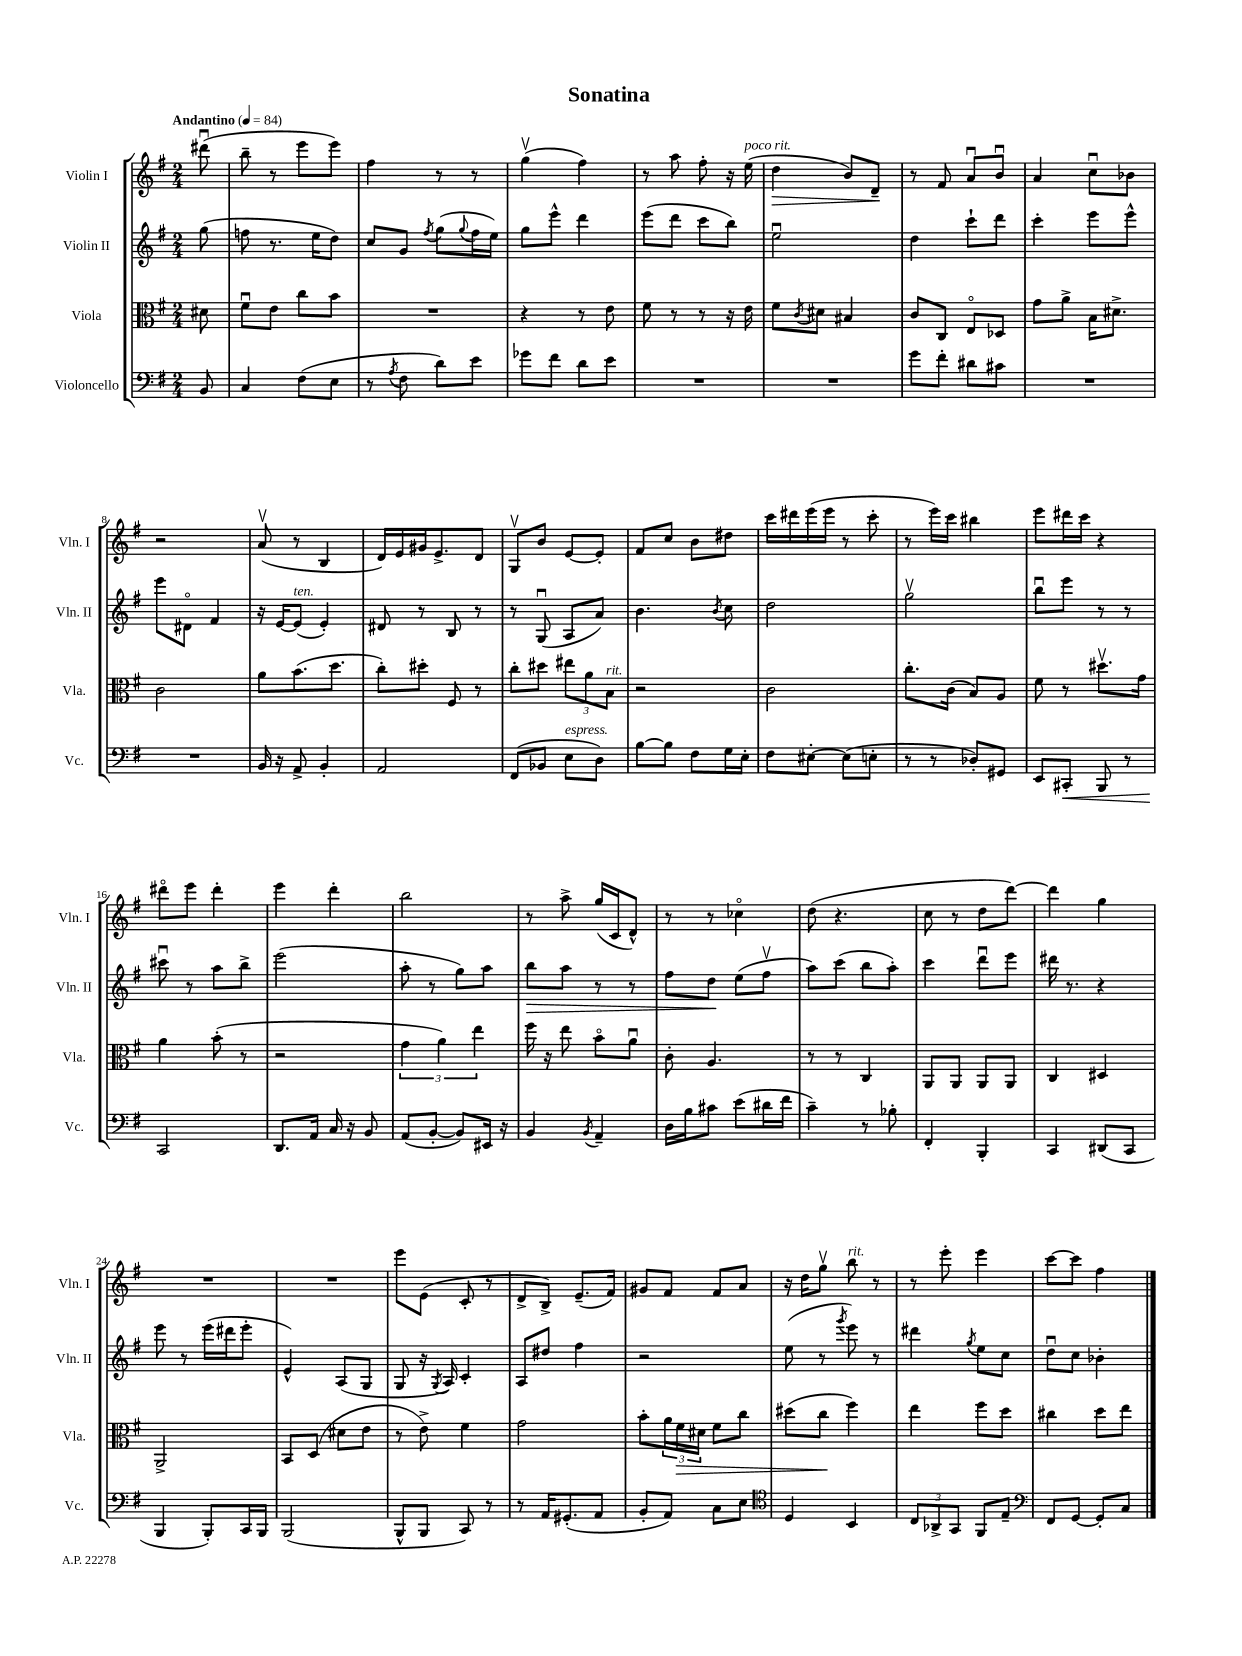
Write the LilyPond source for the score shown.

\header { title = "Sonatina" }
<<
\new StaffGroup <<
\new Staff = "s0" \with { instrumentName = "Violin I" shortInstrumentName = "Vln. I" } {
    \clef treble \key g \major \numericTimeSignature \time 2/4 \partial 8 \tempo "Andantino" 4 = 84
    dis'''8\downbow( |
    b''8-- r8 e'''8 e'''8) |
    fis''4 r8 r8 |
    g''4\upbow( fis''4) |
    r8 a''8 fis''8-. r16 e''16^\markup { \italic "poco rit." }( |
    d''4\> b'8) d'8--\! |
    r8 fis'8 a'8\downbow b'8\downbow |
    a'4 c''8\downbow bes'8 |
    r2 |
    a'8\upbow( r8 b4 |
    d'16) e'16 gis'16 e'8.-> d'8 |
    g8\upbow b'8 e'8~ e'8-. |
    fis'8 c''8 b'8 dis''8 |
    c'''16 dis'''16 e'''16( e'''16 r8 c'''8-. |
    r8 e'''16) c'''16 bis''4 |
    e'''8 dis'''16 c'''16 r4 |
    dis'''8\flageolet e'''8 dis'''4-. |
    e'''4 d'''4-. |
    b''2 |
    r8 a''8-> g''16( c'16 d'8-^) |
    r8 r8 ces''4\flageolet |
    d''8( r4. |
    c''8 r8 d''8 d'''8~) |
    d'''4 g''4 |
    R2 |
    R2 |
    e'''8 e'8( c'8-. r8 |
    d'8-> b8->) e'8.--( fis'16) |
    gis'8 fis'8 fis'8 a'8 |
    r16 d''16 g''8\upbow b''8^\markup { \italic "rit." } r8 |
    r8 e'''8-. e'''4 |
    c'''8~ c'''8 fis''4 \bar "|." |
}
\new Staff = "s1" \with { instrumentName = "Violin II" shortInstrumentName = "Vln. II" } {
    \clef treble \key g \major \numericTimeSignature \time 2/4 \partial 8
    g''8( |
    f''8 r8. e''16 d''8) |
    c''8 g'8 \acciaccatura { fis''8 } g''8( \appoggiatura { g''8 } fis''16 e''16) |
    g''8 e'''8-^ d'''4 |
    e'''8( d'''8 c'''8 b''8) |
    e''2\downbow |
    d''4 c'''8-! d'''8 |
    c'''4-. e'''8 e'''8-^ |
    e'''8 dis'8\flageolet fis'4 |
    r16 e'16~ e'8^\markup { \italic "ten." }( e'4-.) |
    dis'8 r8 b8 r8 |
    r8 g8\downbow( a8 a'8) |
    b'4. \acciaccatura { b'8 } c''8 |
    d''2 |
    g''2\upbow |
    b''8\downbow e'''8 r8 r8 |
    cis'''8\downbow r8 a''8 b''8-> |
    e'''2( |
    a''8-. r8 g''8) a''8 |
    b''8\> a''8 r8 r8 |
    fis''8 d''8\! e''8( fis''8\upbow |
    a''8) c'''8( b''8 a''8-.) |
    c'''4 d'''8\downbow e'''8 |
    dis'''16 r8. r4 |
    e'''8 r8 e'''16( dis'''16 e'''8-. |
    e'4-^) a8( g8 |
    g8 r16 \acciaccatura { g8 } a16) c'4-. |
    a8 dis''8 fis''4 |
    r2 |
    e''8( r8 \acciaccatura { g'''8 } e'''8) r8 |
    dis'''4 \acciaccatura { g''8 } e''8 c''8 |
    d''8\downbow c''8 bes'4-. \bar "|." |
}
\new Staff = "s2" \with { instrumentName = "Viola" shortInstrumentName = "Vla." } {
    \clef alto \key g \major \numericTimeSignature \time 2/4 \partial 8
    dis'8 |
    fis'8\downbow e'8 c''8 b'8 |
    R2 |
    r4 r8 e'8 |
    fis'8 r8 r8 r16 e'16 |
    fis'8 \acciaccatura { c'8 } dis'8 bis4 |
    c'8 c8 e8\flageolet des8 |
    g'8 a'8-> b16 dis'8.-> |
    c'2 |
    a'8 b'8.( d''8. |
    c''8-.) dis''8-. fis8 r8 |
    c''8-. dis''8 \tuplet 3/2 { eis''8 a'8 b8^\markup { \italic "rit." } } |
    r2 |
    c'2 |
    c''8.-. c'16( b8) a8 |
    fis'8 r8 dis''8.\upbow g'16 |
    a'4 b'8-.( r8 |
    r2 |
    \tuplet 3/2 { g'4 a'4) e''4 } |
    fis''16 r16 e''8 b'8\flageolet a'8\downbow |
    c'8-. a4. |
    r8 r8 c4 |
    a,8 a,8 a,8 a,8 |
    c4 dis4 |
    a,2-> |
    b,8 d8( dis'8 e'8 |
    r8 e'8->) fis'4 |
    g'2 |
    b'8-. \tuplet 3/2 { a'16 fis'16\> dis'16 } fis'8 c''8 |
    dis''8( c''8\! fis''4) |
    e''4 fis''8 d''8 |
    cis''4 d''8 e''8 \bar "|." |
}
\new Staff = "s3" \with { instrumentName = "Violoncello" shortInstrumentName = "Vc." } {
    \clef bass \key g \major \numericTimeSignature \time 2/4 \partial 8
    b,8 |
    c4 fis8( e8 |
    r8 \acciaccatura { a8 } fis8 d'8) e'8 |
    ges'8 fis'8 d'8 e'8 |
    R2 |
    R2 |
    g'8 fis'8-. dis'8 cis'8 |
    R2 |
    R2 |
    b,16 r16 a,8-> b,4-. |
    a,2 |
    fis,8( bes,8 e8^\markup { \italic "espress." } d8) |
    b8~ b8 fis8 g16 e16-. |
    fis8 eis8~-. eis8( e8-. |
    r8 r8 des8-.) gis,8 |
    e,8 cis,8-.\< b,,8 r8 |
    c,2\! |
    d,8. a,16 c16 r16 b,8 |
    a,8( b,8~-. b,8) eis,16 r16 |
    b,4 \acciaccatura { b,8 } a,4-- |
    d16 b16 cis'8 e'8( dis'16 fis'16 |
    c'4--) r8 bes8-. |
    fis,4-. b,,4-. |
    c,4 dis,8( c,8 |
    b,,4 b,,8-.) c,16 b,,16 |
    b,,2( |
    b,,8-^ b,,8 c,8) r8 |
    r8 a,16 gis,8.-.( a,8 |
    b,8-. a,8) c8 e8 |
    \clef tenor d4 b,4 |
    \tuplet 3/2 { c8 aes,8-> g,8 } fis,8 e8-- |
    \clef bass fis,8 g,8~ g,8-. c8 \bar "|." |
}
>>
>>
